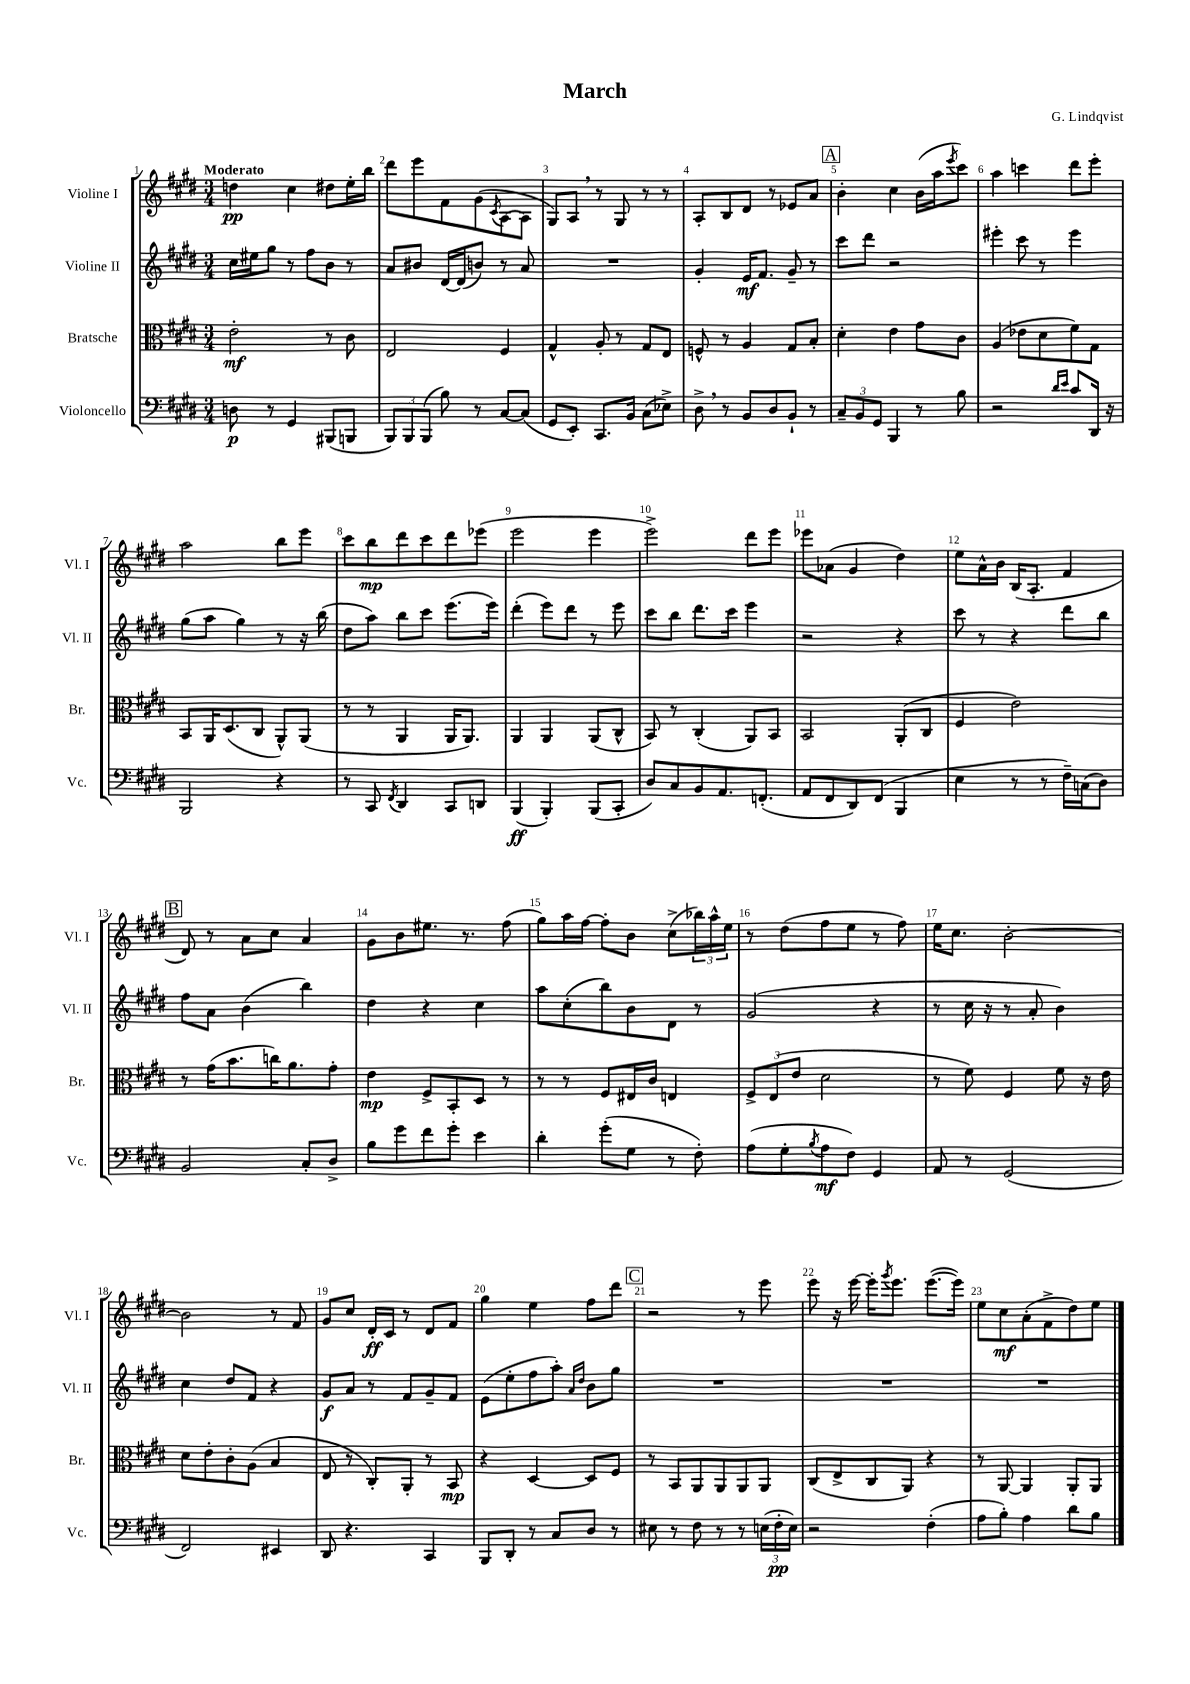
\header { title = "March" composer = "G. Lindqvist" }
<<
\new StaffGroup <<
\new Staff = "s0" \with { instrumentName = "Violine I" shortInstrumentName = "Vl. I" } {
    \clef treble \key e \major \numericTimeSignature \time 3/4 \tempo "Moderato"
    d''4\pp cis''4 dis''8 e''16-. b''16 |
    dis'''8 e'''8 fis'8 gis'8( \acciaccatura { cis'8 } a8~ a8 |
    gis8) a8 \breathe r8 gis8 r8 r8 |
    a8-. b8 dis'8 r8 ees'8 a'8 |
    \mark \markup { \box "A" } b'4-. cis''4 b'16( a''16 \acciaccatura { e'''8 } cis'''8) |
    a''4 c'''4 dis'''8 e'''8-. |
    a''2 b''8 e'''8 |
    cis'''8 b''8\mp dis'''8 cis'''8 dis'''8 ees'''8( |
    e'''2 e'''4 |
    e'''2->) dis'''8 e'''8 |
    ees'''8 aes'8( gis'4 dis''4) |
    e''8 a'16-^ b'16 b16( a8.-. fis'4 |
    \mark \markup { \box "B" } dis'8) r8 a'8 cis''8 a'4 |
    gis'8 b'8 eis''8. r8. fis''8( |
    gis''8) a''16 fis''16~ fis''8-. b'8 cis''8->( \tuplet 3/2 { bes''16) a''16-^ e''16 } |
    r8 dis''8( fis''8 e''8 r8 fis''8) |
    e''16 cis''8. b'2~-. |
    b'2 r8 fis'8 |
    gis'8 cis''8 dis'16-.\ff cis'16 r8 dis'8 fis'8 |
    gis''4 e''4 fis''8 dis'''8 |
    \mark \markup { \box "C" } r2 r8 e'''8 |
    e'''8 r16 e'''16~ e'''16-. \acciaccatura { gis'''8 } e'''8. e'''8.~( e'''16) |
    e''8 cis''8\mf a'8-.( fis'8-> dis''8) e''8 \bar "|." |
}
\new Staff = "s1" \with { instrumentName = "Violine II" shortInstrumentName = "Vl. II" } {
    \clef treble \key e \major \numericTimeSignature \time 3/4
    cis''16 eis''16 gis''8 r8 fis''8 b'8 r8 |
    a'8 bis'8 dis'16~ dis'16( b'8) r8 a'8 |
    R2. |
    gis'4-. e'16\mf fis'8. gis'8-- r8 |
    \mark \markup { \box "A" } cis'''8 dis'''8 r2 |
    eis'''4-. cis'''8 r8 eis'''4 |
    gis''8( a''8 gis''4) r8 r16 b''16( |
    dis''8 a''8) b''8 cis'''8 e'''8.( e'''16) |
    dis'''4-.( e'''8) dis'''8 r8 e'''8 |
    cis'''8 b''8 dis'''8. cis'''16 e'''4 |
    r2 r4 |
    cis'''8 r8 r4 dis'''8 b''8 |
    \mark \markup { \box "B" } fis''8 a'8 b'4( b''4) |
    dis''4 r4 cis''4 |
    a''8 cis''8-.( b''8) b'8 dis'8 r8 |
    gis'2( r4 |
    r8 cis''16 r16 r8 a'8-. b'4) |
    cis''4 dis''8 fis'8 r4 |
    gis'8\f a'8 r8 fis'8 gis'8-- fis'8 |
    e'8( e''8-. fis''8 a''8-.) \grace { a'16 dis''16 } b'8 gis''8 |
    \mark \markup { \box "C" } R2. |
    R2. |
    R2. \bar "|." |
}
\new Staff = "s2" \with { instrumentName = "Bratsche" shortInstrumentName = "Br." } {
    \clef alto \key e \major \numericTimeSignature \time 3/4
    e'2-.\mf r8 cis'8 |
    e2 fis4 |
    gis4-^ a8-. r8 gis8 e8 |
    f8-^ r8 a4 gis8 b8-. |
    \mark \markup { \box "A" } dis'4-. e'4 gis'8 cis'8 |
    a4( ees'8 dis'8 fis'8) gis8 |
    b,8 a,16 dis8.( cis8 a,8-^) a,8( |
    r8 r8 a,4 a,16 a,8.) |
    a,4 a,4 a,8( cis8-^ |
    b,8) r8 cis4-.( a,8) b,8 |
    b,2 a,8-.( cis8 |
    fis4 e'2) |
    \mark \markup { \box "B" } r8 gis'16( b'8. c''16) a'8. gis'8-. |
    e'4\mp fis8-> b,8-. dis8 r8 |
    r8 r8 fis8 eis16 cis'16 e4 |
    \tuplet 3/2 { fis8-> e8( e'8 } dis'2 |
    r8 fis'8) fis4 fis'8 r16 e'16 |
    dis'8 e'8-. cis'8-. a8( b4 |
    e8 r8 cis8-.) a,8-. r8 b,8\mp |
    r4 dis4~ dis8 fis8 |
    \mark \markup { \box "C" } r8 b,8 a,8 a,8 a,8 a,8 |
    cis8( e8-> cis8 a,8) r4 |
    r8 a,8~ a,4 a,8-. a,8 \bar "|." |
}
\new Staff = "s3" \with { instrumentName = "Violoncello" shortInstrumentName = "Vc." } {
    \clef bass \key e \major \numericTimeSignature \time 3/4
    d8\p r8 gis,4 bis,,8( b,,8 |
    \tuplet 3/2 { b,,8) b,,8 b,,8( } b8) r8 cis8~ cis8( |
    gis,8 e,8-.) cis,8. b,16 cis8( ees8->) |
    dis8-> \breathe r8 b,8 dis8 b,8-! r8 |
    \mark \markup { \box "A" } \tuplet 3/2 { cis8-- b,8 gis,8 } b,,4 r8 b8 |
    r2 \grace { dis'16 e'16 } cis'8 dis,16 r16 |
    b,,2 r4 |
    r8 cis,8 \acciaccatura { fis,8 } dis,4 cis,8 d,8 |
    b,,4\ff( b,,4-.) b,,8( cis,8-. |
    dis8) cis8 b,8 a,8. f,8.-.( |
    a,8 fis,8 dis,8) fis,8( b,,4 |
    e4 r8 r8 fis16--) c16( dis8) |
    \mark \markup { \box "B" } b,2 cis8-. dis8-> |
    b8 gis'8 fis'8 gis'8-. e'4 |
    dis'4-. gis'8-.( gis8 r8 fis8-.) |
    a8( gis8-. \acciaccatura { b8 } a8\mf fis8) gis,4 |
    a,8 r8 gis,2( |
    fis,2) eis,4 |
    dis,8 r4. cis,4 |
    b,,8 dis,8-. r8 cis8 dis8 r8 |
    \mark \markup { \box "C" } eis8 r8 fis8 r8 r8 \tuplet 3/2 { e16( fis16-.\pp e16) } |
    r2 fis4-.( |
    a8 b8-.) a4 dis'8 b8 \bar "|." |
}
>>
>>
\layout { \context { \Score \override BarNumber.break-visibility = ##(#f #t #t) barNumberVisibility = #all-bar-numbers-visible } }
